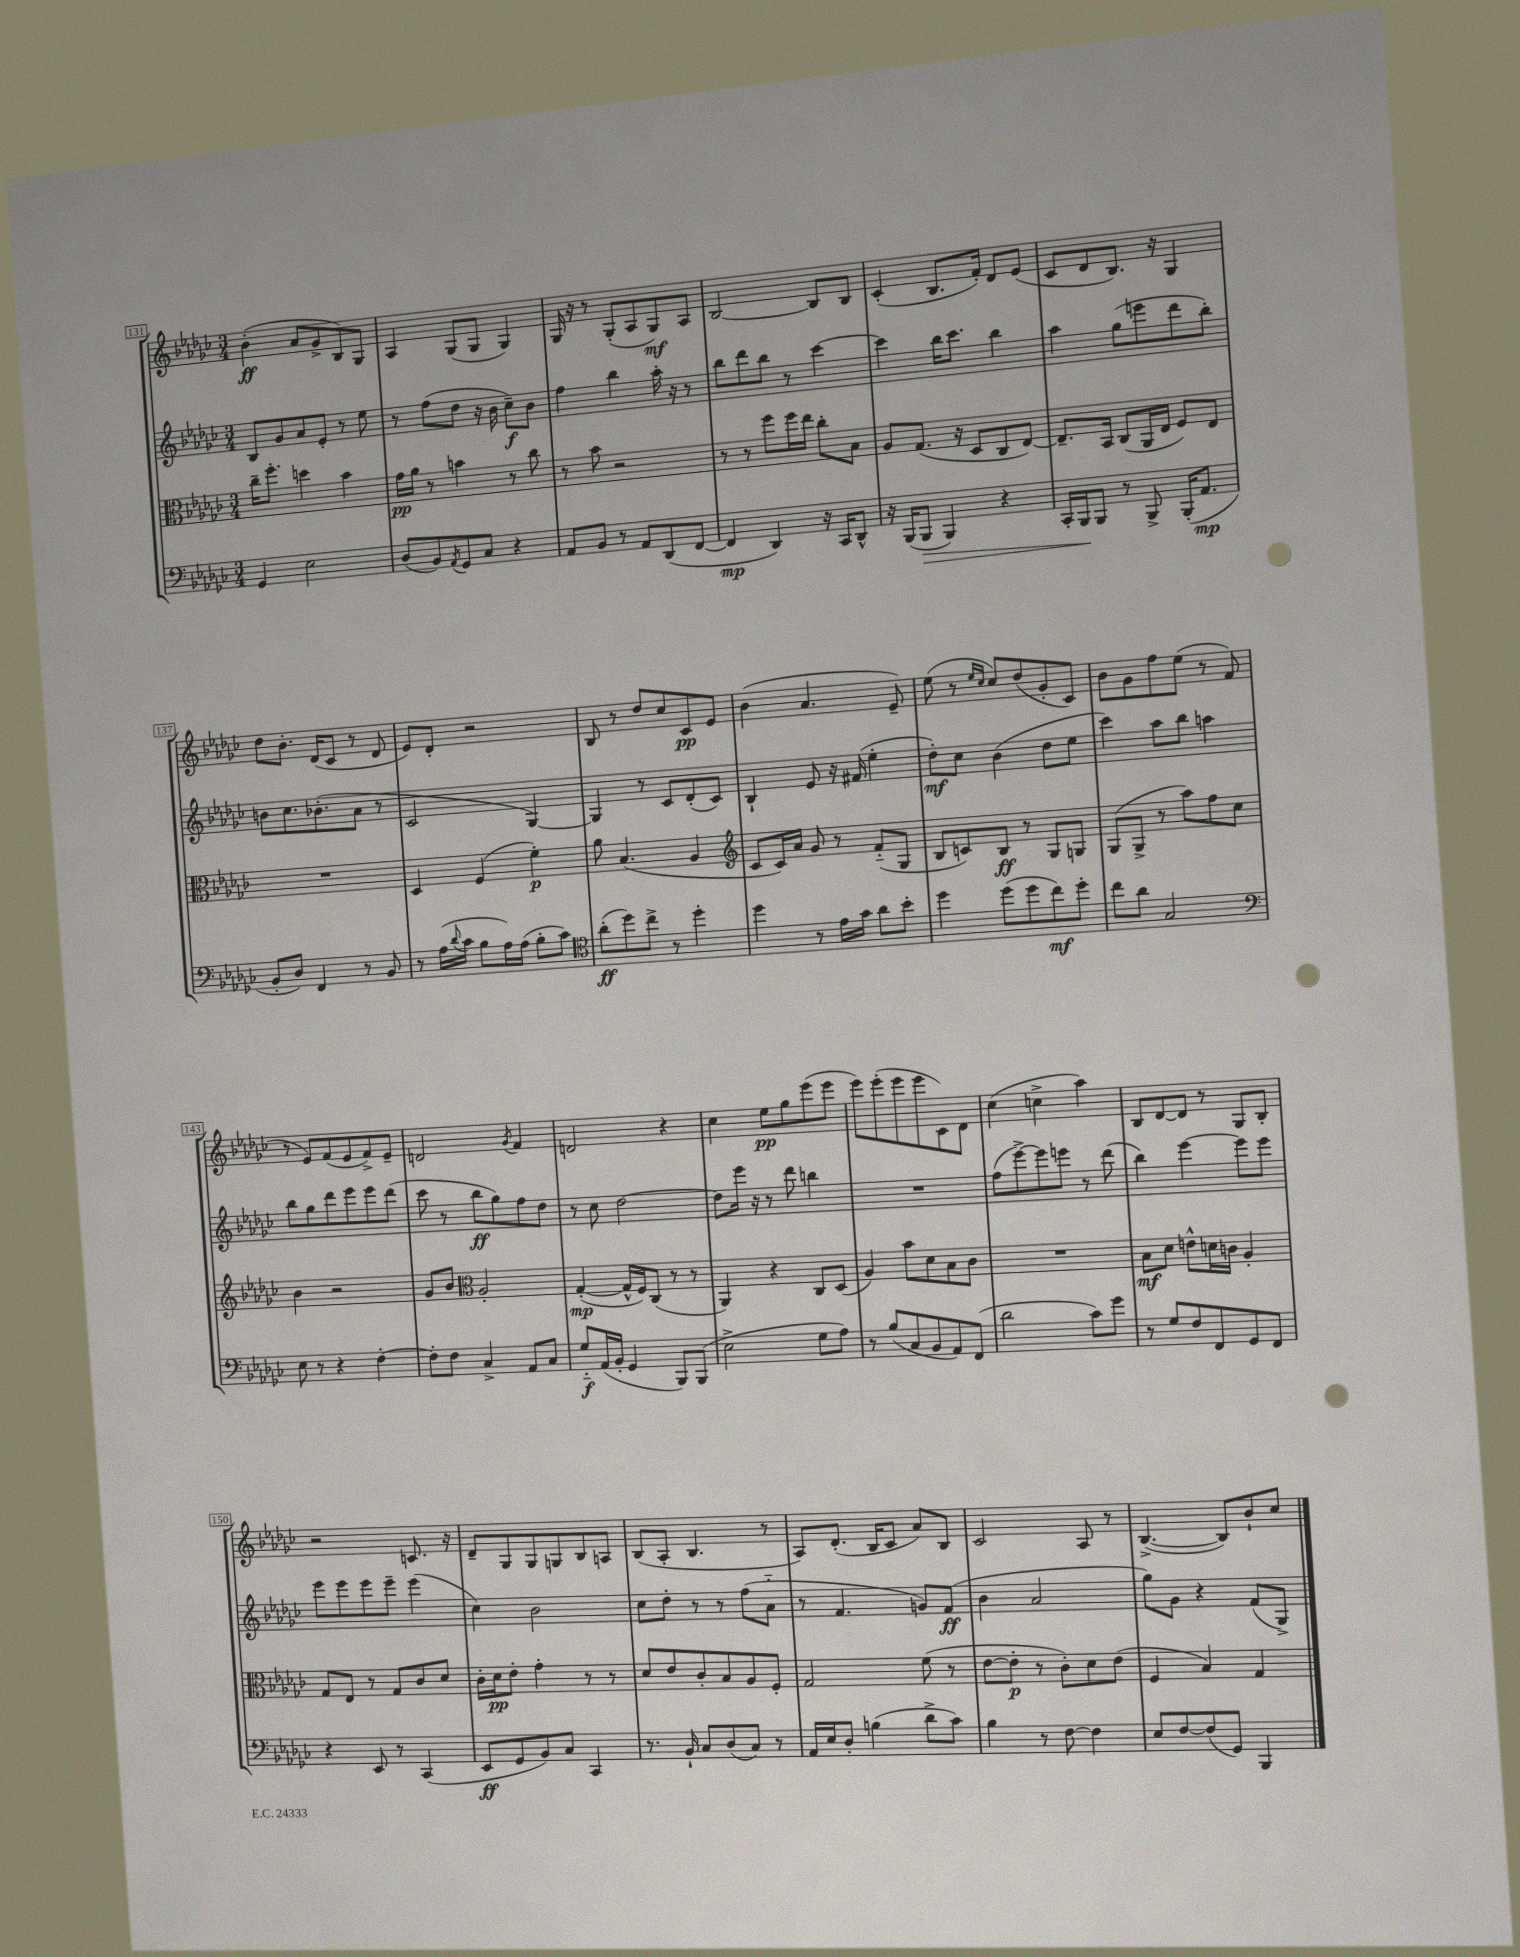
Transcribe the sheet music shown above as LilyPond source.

<<
\new StaffGroup <<
\new Staff = "s0" {
    \clef treble \key ges \major \numericTimeSignature \time 3/4
    bes'4-.\ff( aes'8 ges'8-> bes8) ges8 |
    aes4 ges8( ges8 ges4) |
    ges16 r16 r8 ges8-.( aes8 ges8\mf) aes8 |
    bes2~ bes8 bes8 |
    ces'4-.( bes8. f'16-.) des'8 ees'8( |
    ces'8 des'8 bes8.) r16 ges4 |
    des''8 bes'8.-. des'16( ces'8 r8 des'8 |
    ees'8) des'8-. r2 |
    bes8 r8 des''8 ces''8 ces'8\pp ees'8 |
    bes'4( aes'4. ees'8--) |
    ees''8( r8 \grace { ees''16 ces''16 } ces''8) des''8( ges'8-. ces'8) |
    bes'8 ges'8 f''8 ees''8( r8 f'8 |
    r8 ees'8) f'8( ees'8 f'8->) ees'8-- |
    d'2 \acciaccatura { ges'8 } f'4 |
    d'2 r4 |
    ces''4 ees''8\pp ges''8 ees'''8( ees'''8 |
    ees'''8) ees'''8-.( ees'''8 ees'''8 ces'8) des'8 |
    ces''4( c''4-> aes''4) |
    bes8 des'8~ des'8 r8 ges8 bes8-. |
    r2 c'8. r16 |
    des'8-- ges8 ges8 g8 bes8 a8 |
    bes8( aes8-. bes4. r8 |
    aes8) des'8.-.( bes16 ces'8 aes'8) bes8 |
    ces'2 aes8 r8 |
    bes4.~->( bes8) bes'8-! ces''8 \bar "|." |
}
\new Staff = "s1" {
    \clef treble \key ges \major \numericTimeSignature \time 3/4
    bes8 ges'8 aes'8 ees'8-. r8 ees''8 |
    r8 f''8( des''8 r16 bes'16 ces''8--\f) bes'8 |
    f''4 bes''4 aes''16-. r16 r8 |
    bes''8 des'''8 bes''8 r8 ces'''4~ |
    ces'''4 bes''16 ces'''8. bes''4 |
    aes''4 ges''8( e'''8 des'''8 bes''8-.) |
    b'8 ces''8. bes'8.-.( aes'8 r8 |
    ces'2 ges4~) |
    ges4 r8 ces'8 des'8-.( ces'8) |
    bes4-! ees'8 r16 fis'16( ees''4-. |
    des''8-.\mf) ces''8 bes'4( des''8 ees''8 |
    ces'''4) aes''8 bes''8 a''4 |
    bes''8 ges''8 des'''8 ees'''8 ees'''8 des'''8( |
    ces'''8 r8 bes''8\ff ges''8) f''8 des''8 |
    r8 ces''8 des''2~ |
    des''8 ees'''16 r16 r8 des'''8 b''4 |
    R2. |
    f''8( ees'''8~->) ees'''8 e'''8 r8 des'''8( |
    bes''4) ees'''4~ ees'''8 ees'''8 |
    ees'''8 ees'''8 ees'''8 ees'''8-- ees'''4( |
    ces''4) bes'2 |
    ces''8 des''8-. r8 r8 f''8( aes'8-_ |
    r8 f'4. g'8) f'8\ff( |
    bes'4 aes'2 |
    ges''8) ges'8 r4 f'8( ges8->) \bar "|." |
}
\new Staff = "s2" {
    \clef alto \key ges \major \numericTimeSignature \time 3/4
    ces''16-- f''8.-. d''4 bes'4 |
    ges'16\pp aes'16 r8 b'4 r8 ces''8 |
    r8 bes'8 r2 |
    r8 r8 f''8 f''16 ees''16 ces''8-. bes8 |
    aes8 ges8.( r16 des8 ces8 ees8~) |
    ees8.-- bes,16 ces8( aes,16 ees16 f8) ees8 |
    R2. |
    des4 f4( f'4-.\p) |
    aes'8 bes4.( aes4 |
    \clef treble ces'8 ces'16) aes'16 ges'8 r8 f'8-_( ges8 |
    bes8 c'8) bes8\ff r8 ges8 g8 |
    ges8( ges8-> r8 aes''8) f''8 ces''8 |
    bes'4 r2 |
    ges'8 bes'8 \clef alto aes2-. |
    ges4~-.\mp( ges16-^ f16) ces8( r8 r8 |
    aes,4) r4 ces8 des8( |
    aes4) bes'8 des'8 bes8 ces'8 |
    R2. |
    bes8\mf des'8 e'8-^ d'16 c'16 aes4-. |
    ges8 ees8 r8 ges8 ces'8 des'8 |
    ces'16-. des'16\pp ees'8-. ges'4-. r8 r8 |
    des'8 ees'8 ces'8-. bes8 aes8 f8-. |
    ges2 f'8( r8 |
    ees'8~ ees'8-.\p r8 ces'8-.) des'8 ees'8( |
    f4 bes4) ges4 \bar "|." |
}
\new Staff = "s3" {
    \clef bass \key ges \major \numericTimeSignature \time 3/4
    ges,4 ees2 |
    des8( bes,8) \acciaccatura { aes,8 } ges,8 ces8 r4 |
    aes,8 bes,8 r8 aes,8 des,8( f,8~ |
    f,4\mp des,4) r16 ces,16 des,8-^ |
    r16 bes,,16( bes,,8\> bes,,4) r4 |
    ces,16-. bes,,16\! bes,,8 r8 bes,,8-> bes,,16-.( aes,8.\mp |
    bes,8-. des8) f,4 r8 bes,8 |
    r8 aes16( \appoggiatura { des'8 } ces'16 bes8 aes16) aes16( bes8-. ces'8) |
    \clef tenor aes'8-.\ff( des''8) ces''8-> r8 des''4-. |
    des''4 r8 ees'16 ges'16 aes'8 bes'8-. |
    des''4 des''8( des''8 ces''8\mf) des''8-. |
    ces''8 aes'8 ges2 |
    \clef bass ees8 r8 r4 f4~-. |
    f8-. f8 ces4-> aes,8 ces8 |
    ges8-_\f aes,16( bes,16-. ges,4 bes,,8) bes,,8( |
    ees2-> ges8 aes8) |
    r8 bes8( ces8 bes,8 aes,8) f,8( |
    des'2 ces'8) ges'8 |
    r8 ges8 f8 f,8 ges,8 f,8 |
    r4 ees,8 r8 ces,4( |
    ees,8\ff ges,8 bes,8) ces8 ces,4 |
    r8. bes,16-! ces8 des8( ces8) r8 |
    aes,16 ees16 des8-. b4( des'8-> ces'8) |
    bes4 r8 f8~ f4 |
    ees8 f8~ f8( ges,8) bes,,4 \bar "|." |
}
>>
>>
\layout { \context { \Score currentBarNumber = #131 \override BarNumber.stencil = #(make-stencil-boxer 0.1 0.3 ly:text-interface::print) } }
